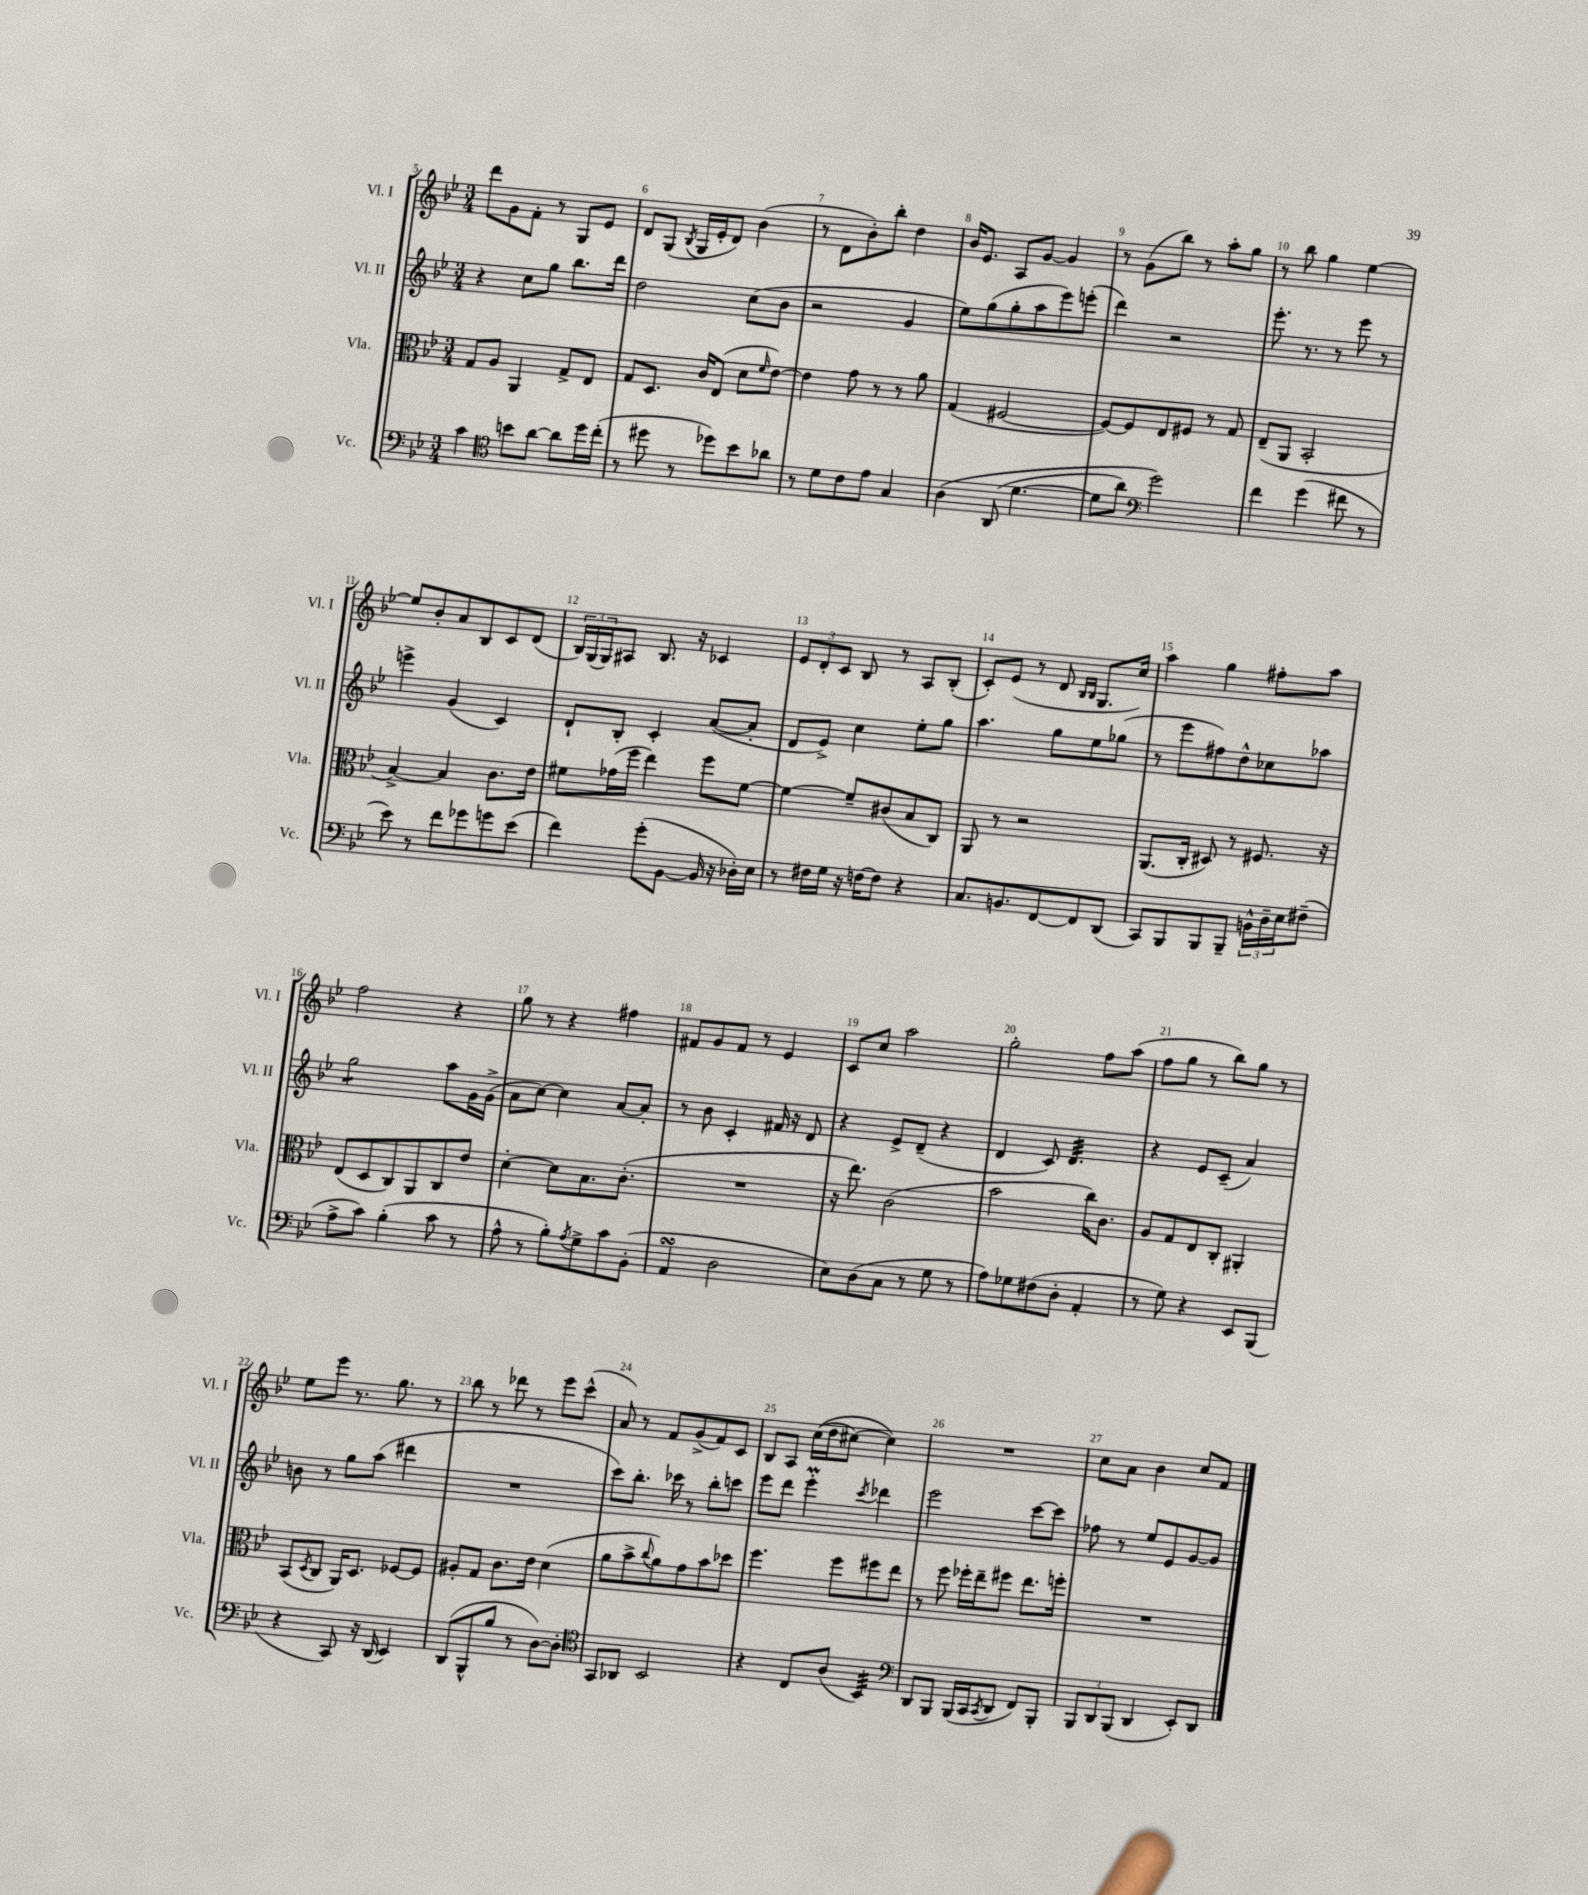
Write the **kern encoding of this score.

**kern	**kern	**kern	**kern
*staff4	*staff3	*staff2	*staff1
*clefF4	*clefC3	*clefG2	*clefG2
*k[b-e-]	*k[b-e-]	*k[b-e-]	*k[b-e-]
*M3/4	*M3/4	*M3/4	*M3/4
4c	8G	4r	8ddd
.	8A	.	8g
*clefC4	*	*	*
8b	4AA	8cc	8f'
[8a	.	8gg	8r
8a]	8G^	8.bb-	8G
16dd	8E-	.	8e-
(16cc'	.	16ddd	.
=	=	=	=
8r	8G	2dd	8d
8dd#	8.D	.	(8G
.	.	.	8qB-
8r	.	.	16G
.	16c	.	16e-'
8dd-)	(8E-	.	8d)
8b-	8d	(8cc	(4b-
.	16qqf	.	.
8a-	[8e-)	8b-	.
=	=	=	=
8r	4e-]	2r	8r
8d	.	.	8d
8c	8g	.	8b-')
8e-	8r	.	8bb-'
4G	8r	4g	4dd
.	8a	.	.
=	=	=	=
&(4A	(4G	8ee-)	16b-
.	.	.	8.e-
.	.	(8gg	.
(8AA	[2F#	8gg'	8A
[4.d	.	8aa	[8g
.	.	8eee-)	4g]
.	.	(8eee'	.
=	=	=	=
8d]	8F#_)	4ddd)	8r
8a)	8F#]	.	(8g
*clefF4	*	*	*
2g&)	8E-	2r	8bb-)
.	8F#	.	8r
.	8r	.	8aa'
.	8G	.	8gg
=	=	=	=
4f	(8E-~	8.eee-'	8r
.	8AA	.	8bb-
.	.	8.r	.
(4g	2BB-'	.	4gg
.	.	8r	.
8f#	.	8eee-	[4ee-
8r	.	8r	.
=	=	=	=
8e-)	[4B-^)	4eee^	8ee-]
8r	.	.	8b-'
8f	4B-]	(4g	8a
8g-	.	.	8B-
8g	8.c	4c)	8c
(8e-	.	.	(8d
.	16e-	.	.
=	=	=	=
4f)	8f#	8d`	24B-)
.	.	.	(24G
.	.	.	24G)
.	(16g-	8B-'	8A#
.	16ff	.	.
(8g'	4ee-)	4c'	8.B-
[8BB-	.	.	.
.	.	.	16r
16BB-]	8ff	([8a	4c-
16r	.	.	.
16D-')	[8f#	8a']	.
16E-	.	.	.
=	=	=	=
8r	4f#_	8d	12e-
.	.	.	12d'
16F#	.	8e-^)	.
.	.	.	12c
16G	.	.	.
16r	8f#~]	4cc	8B-
[16F	.	.	.
8F]	(8c#	.	8r
4r	8B-	8ee-'	8A
.	8C)	8gg	(8B-'
=	=	=	=
8.C	8AA	4.aa	8c')
.	8r	.	(8e-
8.BB	.	.	.
.	2r	.	8r
[8FF	.	8gg	8d
.	.	.	16qqB-
.	.	.	16qqB-
8FF]	.	8ee-	8.G
(8DD	.	(8gg-	.
.	.	.	16cc)
=	=	=	=
8CC)	(8.AA	8r	4aa
8BBB-	.	8eee-	.
.	16C'	.	.
8BBB-	8D#)	8ff#)	4gg
8BBB-~	8r	8dd^^	.
24BB^^	8.F#	8cc-	8ff#'
24D~	.	.	.
24E-	.	.	.
(8F#~	.	8aa-	8aa
.	16r	.	.
=	=	=	=
8A^	(8E-	2gg	2ff
8c)	8D	.	.
(4B-'	8C)	.	.
.	8AA	.	.
8c	8C	8aa	4r
8r	8e-	16g	.
.	.	(16g^	.
=	=	=	=
8A^^	[4d'	8a	8gg
8r	.	[8cc)	8r
8B-')	8d]	4cc]	4r
8qA	.	.	.
8G^	8.B-	.	.
8c	.	[8a	4ff#
.	(8.c'	.	.
(8BB-'	.	8a']	.
=	=	=	=
4AA	2.r	8r	8f#
.	.	8b-	8g
2D	.	4c'	8f#
.	.	.	8r
.	.	16f#	4e-
.	.	16r	.
.	.	8d	.
=	=	=	=
8E-)	16r	4r	8c
.	8.ee-)	.	.
(8D	.	.	8cc
8C	(2c	8e-^	2aa
8r	.	(8d~	.
8G	.	4r	.
8r	.	.	.
=	=	=	=
8A)	2b-	4d	2gg'
8G-	.	.	.
(8F#	.	8c)	.
8D'	.	4.d	.
4AA'	16cc)	.	8ff
.	8.c	.	.
.	.	.	(8aa
=	=	=	=
8r	8A	4r	8ff
8G)	8G	.	8gg
4r	8E-	8e-	8r
.	8C'	(8c~	8bb-)
8EE-	4AA#'	4a)	8gg
(8BBB-	.	.	8r
=	=	=	=
4r	(8BB-	8b	8ee-
.	8qD	.	.
.	8C	8r	8eee-
8CC)	16AA)	8gg	8.r
.	8.D	.	.
16r	.	(8aa	.
(16DD	.	.	8.gg
4EE-)	[8F-	4ddd#	.
.	8F-]	.	8r
=	=	=	=
(8DD	8A#'	2.r	8bb-
8BBB-^^	8G	.	8r
8B-	8.c	.	8ddd-
8r	.	.	8r
.	16e-	.	.
[8D)	(4d	.	8eee-
8D']	.	.	(8ccc^^
=	=	=	=
*clefC4	*	*	*
8GG	8a	8ccc)	8a)
8AA-	8b-^	8.bb-'	8r
.	8qqcc	.	.
2BB-	8a)	.	8f
.	.	16ccc-	.
.	8g	8r	(8g^
.	8b-	8bb-'	8f)
.	8dd-	8ccc	8c
=	=	=	=
4r	4.ff	8eee-	8B-
.	.	8ddd	8A
8C	.	4eee-'	&((16cc
.	.	.	16dd
(8A	8ff	.	[8cc#)
.	.	8qccc	.
4BB-)	8ff#	4ddd-	4cc#]&)
.	8ee-	.	.
=	=	=	=
*clefF4	*	*	*
8DD	8r	2eee-	2.r
8BBB-	8ff	.	.
(16BBB-	16ff-'	.	.
16CC	16ee-~	.	.
8qCC	.	.	.
8DD	8ff#	.	.
8FF)	8.ee-	[8ccc	.
8BBB-'	.	8ccc]	.
.	16ff'	.	.
=	=	=	=
12BBB-	2.r	8ff-	8cc
12DD	.	.	.
.	.	8r	8a
(12BBB-	.	.	.
4DD	.	8ee-	4b-
.	.	8e-	.
8EE-')	.	[8g	8cc
8DD	.	8g]	8f
==	==	==	==
*-	*-	*-	*-
